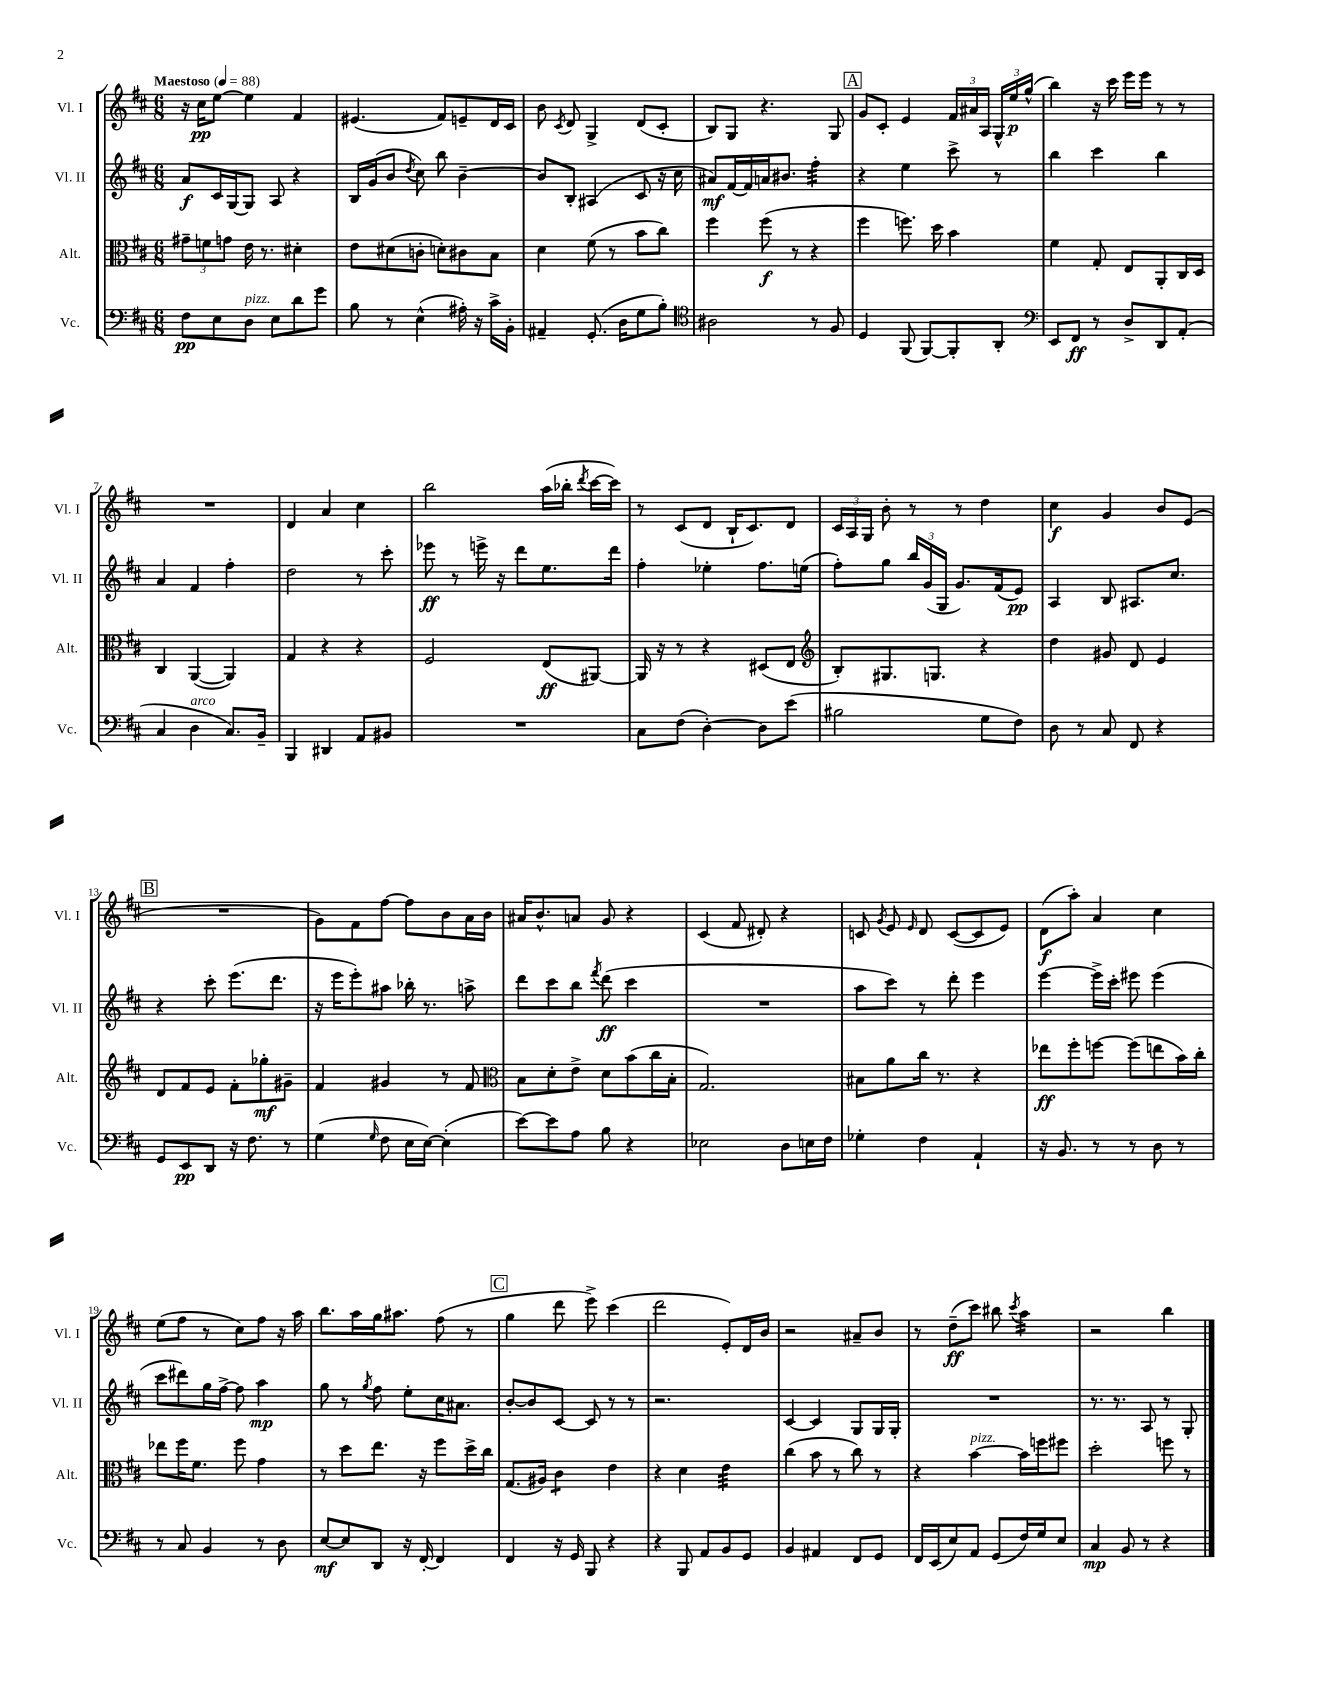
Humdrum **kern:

**kern	**kern	**kern	**kern
*staff4	*staff3	*staff2	*staff1
*clefF4	*clefC3	*clefG2	*clefG2
*k[f#c#]	*k[f#c#]	*k[f#c#]	*k[f#c#]
*M6/8	*M6/8	*M6/8	*M6/8
*MM88	*MM88	*MM88	*MM88
8F#	12g#~	8a	16r
.	.	.	16cc#
.	12f	.	.
8E	.	16c#	[8ee
.	12g	.	.
.	.	[16G	.
8D	16e	8G]	4ee]
.	8.r	.	.
8E	.	8A	.
8d	4d#'	4r	4f#
8g	.	.	.
=	=	=	=
8B	8e	16B	(4.e#
.	.	(16g	.
8r	(8d#	8b	.
.	.	8qdd	.
(4E^^	8c'	8cc#)	.
.	8d')	8bb	8f#)
16A#')	8c#	[4b~	8e~
16r	.	.	.
16c#^	8B	.	16d
16BB'	.	.	16c#
=	=	=	=
4AA#~	4d	8b]	8b
.	.	.	8qc#
.	.	8B'	8d
(8.GG'	(8f#	(4A#	4G^
.	8r	.	.
16D	.	.	.
8G	8b	8c#	(8d
8B')	8cc#)	16r	8c#'
.	.	16cc#	.
=	=	=	=
*clefC4	*	*	*
2A#	4ff#	8a#)	8B)
.	.	[16f#	8G
.	.	16f#]	.
.	(8ff#	16a	4.r
.	.	8.b#	.
.	8r	.	.
8r	4r	4ff#'	.
8F#	.	.	8G
=	=	=	=
4D	4ff#	4r	8g
.	.	.	8c#'
(8FF#	8.ff)	4ee	4e
[8FF#)	.	.	.
.	16dd	.	.
8FF#']	4b	8ccc#^	24f#
.	.	.	24a#
.	.	.	24A
8AA'	.	8r	24G^^
.	.	.	24ee
.	.	.	(24gg^^
=	=	=	=
*clefF4	*	*	*
8EE	4f#	4bb	4bb)
8FF#	.	.	.
8r	8G'	4ccc#	16r
.	.	.	16ccc#
8D^	8E	.	16eee
.	.	.	16eee
8DD	8AA'	4bb	8r
(8AA'	16C#	.	8r
.	16D	.	.
=	=	=	=
4C#	4C#	4a	2.r
4D	([4AA	4f#	.
8.C#)	4AA])	4ff#'	.
16BB~	.	.	.
=	=	=	=
4BBB	4G	2dd	4d
4DD#	4r	.	4a
8AA	4r	8r	4cc#
8BB#	.	8ccc#'	.
=	=	=	=
2.r	2F#	8eee-	2bb
.	.	8r	.
.	.	16eee^	.
.	.	16r	.
.	.	8ddd	.
.	(8E	8.ee	(16aa
.	.	.	16bb-'
.	.	.	8qddd
.	[8AA#)	.	[16ccc#
.	.	16ddd	16ccc#])
=	=	=	=
8C#	16AA#]	4ff#'	8r
.	16r	.	.
(8F#	8r	.	(8c#
[4D')	4r	4ee-'	8d
.	.	.	16B`
.	.	.	8.c#)
8D]	(8D#	8.ff#	.
(8e	8E	.	8d
.	.	(16ee	.
=	=	=	=
*	*clefG2	*	*
2B#	8B')	8ff#')	24c#
.	.	.	24A
.	.	.	24G
.	8.G#	8gg	8b'
.	.	24bb	8r
.	.	(24g	.
.	8.G	.	.
.	.	24G	.
.	.	8.g)	8r
8G	4r	.	4dd
.	.	(16f#	.
8F#)	.	8e)	.
=	=	=	=
8D	4dd	4A	4cc#
8r	.	.	.
8C#	8g#	8B	4g
8FF#	8d	8.A#	.
4r	4e	.	8b
.	.	8.cc#	.
.	.	.	(8e
=	=	=	=
8GG	8d	4r	2.r
8EE	8f#	.	.
8DD	8e	8ccc#'	.
16r	8f#'	(8.eee	.
8.F#	.	.	.
.	8gg-'	.	.
.	.	8.ddd	.
8r	8g#~	.	.
=	=	=	=
(4G	4f#	16r	8g)
.	.	16eee	.
.	.	8eee')	8f#
16qqG	.	.	.
8F#	4g#	8aa#	[8ff#
16E	.	16bb-'	8ff#]
[16E)	.	8.r	.
(4E']	8r	.	8b
.	8f#	8aa^	16a
.	.	.	16b
=	=	=	=
*	*clefC3	*	*
[8e)	8B	8ddd	16a#
.	.	.	8.b^^
8e]	8d'	8ccc#	.
8A	8e^	8bb	8a
.	.	8qfff#	.
8B	8d	(8ddd	8g
4r	(8b	4ccc#	4r
.	16cc#	.	.
.	16B'	.	.
=	=	=	=
2E-	2.G)	2.r	(4c#
.	.	.	8f#
.	.	.	8d#')
8D	.	.	4r
16E	.	.	.
16F#	.	.	.
=	=	=	=
4G-'	8B#	8aa	8c
.	.	.	8qg
.	8a	8ccc#)	8e
.	.	.	16qqe
4F#	16cc#	8r	8d
.	8.r	.	.
.	.	8ddd'	([8c
4AA`	4r	4eee	8c]
.	.	.	8e)
=	=	=	=
16r	8ee-	[4eee	(8d
8.BB	.	.	.
.	8ff#'	.	8aa')
8r	[8ff	16eee^]	4a
.	.	16ccc#'	.
8r	(8ff]	8eee#	.
8D	8ee	(4eee#	4cc#
8r	16b)	.	.
.	16cc#'	.	.
=	=	=	=
8r	8ee-	8ccc#	(8ee
8C#	16ff#	8ddd#)	8ff#
.	8.f#	.	.
4BB	.	16gg	8r
.	.	[16ff#^	.
.	8ff#	8ff#]	8cc#)
8r	4g	4aa	8ff#
8D	.	.	16r
.	.	.	16aa
=	=	=	=
[8E	8r	8gg	8.bb
8E]	8dd	8r	.
.	.	.	16aa
.	.	8qgg	.
8DD	8.ee	8ff#	16gg
.	.	.	8.aa#
16r	.	8ee'	.
[16FF#'	16r	.	.
4FF#]	8ff#	16cc#	(8ff#
.	.	8.a#	.
.	16dd^	.	8r
.	16cc#	.	.
=	=	=	=
4FF#	(8.G	[8b'	4gg
.	.	8b]	.
.	16A#)	.	.
16r	4c#	[8c#	8ddd
16GG	.	.	.
8BBB	.	8c#]	8eee^)
4r	4e	8r	(4ccc#
.	.	8r	.
=	=	=	=
4r	4r	2.r	2ddd
8BBB	4d	.	.
8AA	.	.	.
8BB	4e	.	8e')
8GG	.	.	16d
.	.	.	16b
=	=	=	=
4BB	(4cc#	[4c#	2r
4AA#	8b	4c#]	.
.	8r	.	.
8FF#	8cc#)	8G	8a#~
8GG	8r	16G	8b
.	.	16G'	.
=	=	=	=
16FF#	4r	2.r	8r
(16EE	.	.	.
8E)	.	.	(8dd~
8AA	[4b	.	8ccc#)
(8GG	.	.	8bb#
.	.	.	8qccc#
16F#)	16b]	.	4aa
16G	16ff	.	.
8E	8ff#	.	.
=	=	=	=
4C#	2dd'	8.r	2r
.	.	8.r	.
8BB	.	.	.
8r	.	8A	.
4r	8ff	8r	4bb
.	8r	8G'	.
==	==	==	==
*-	*-	*-	*-
